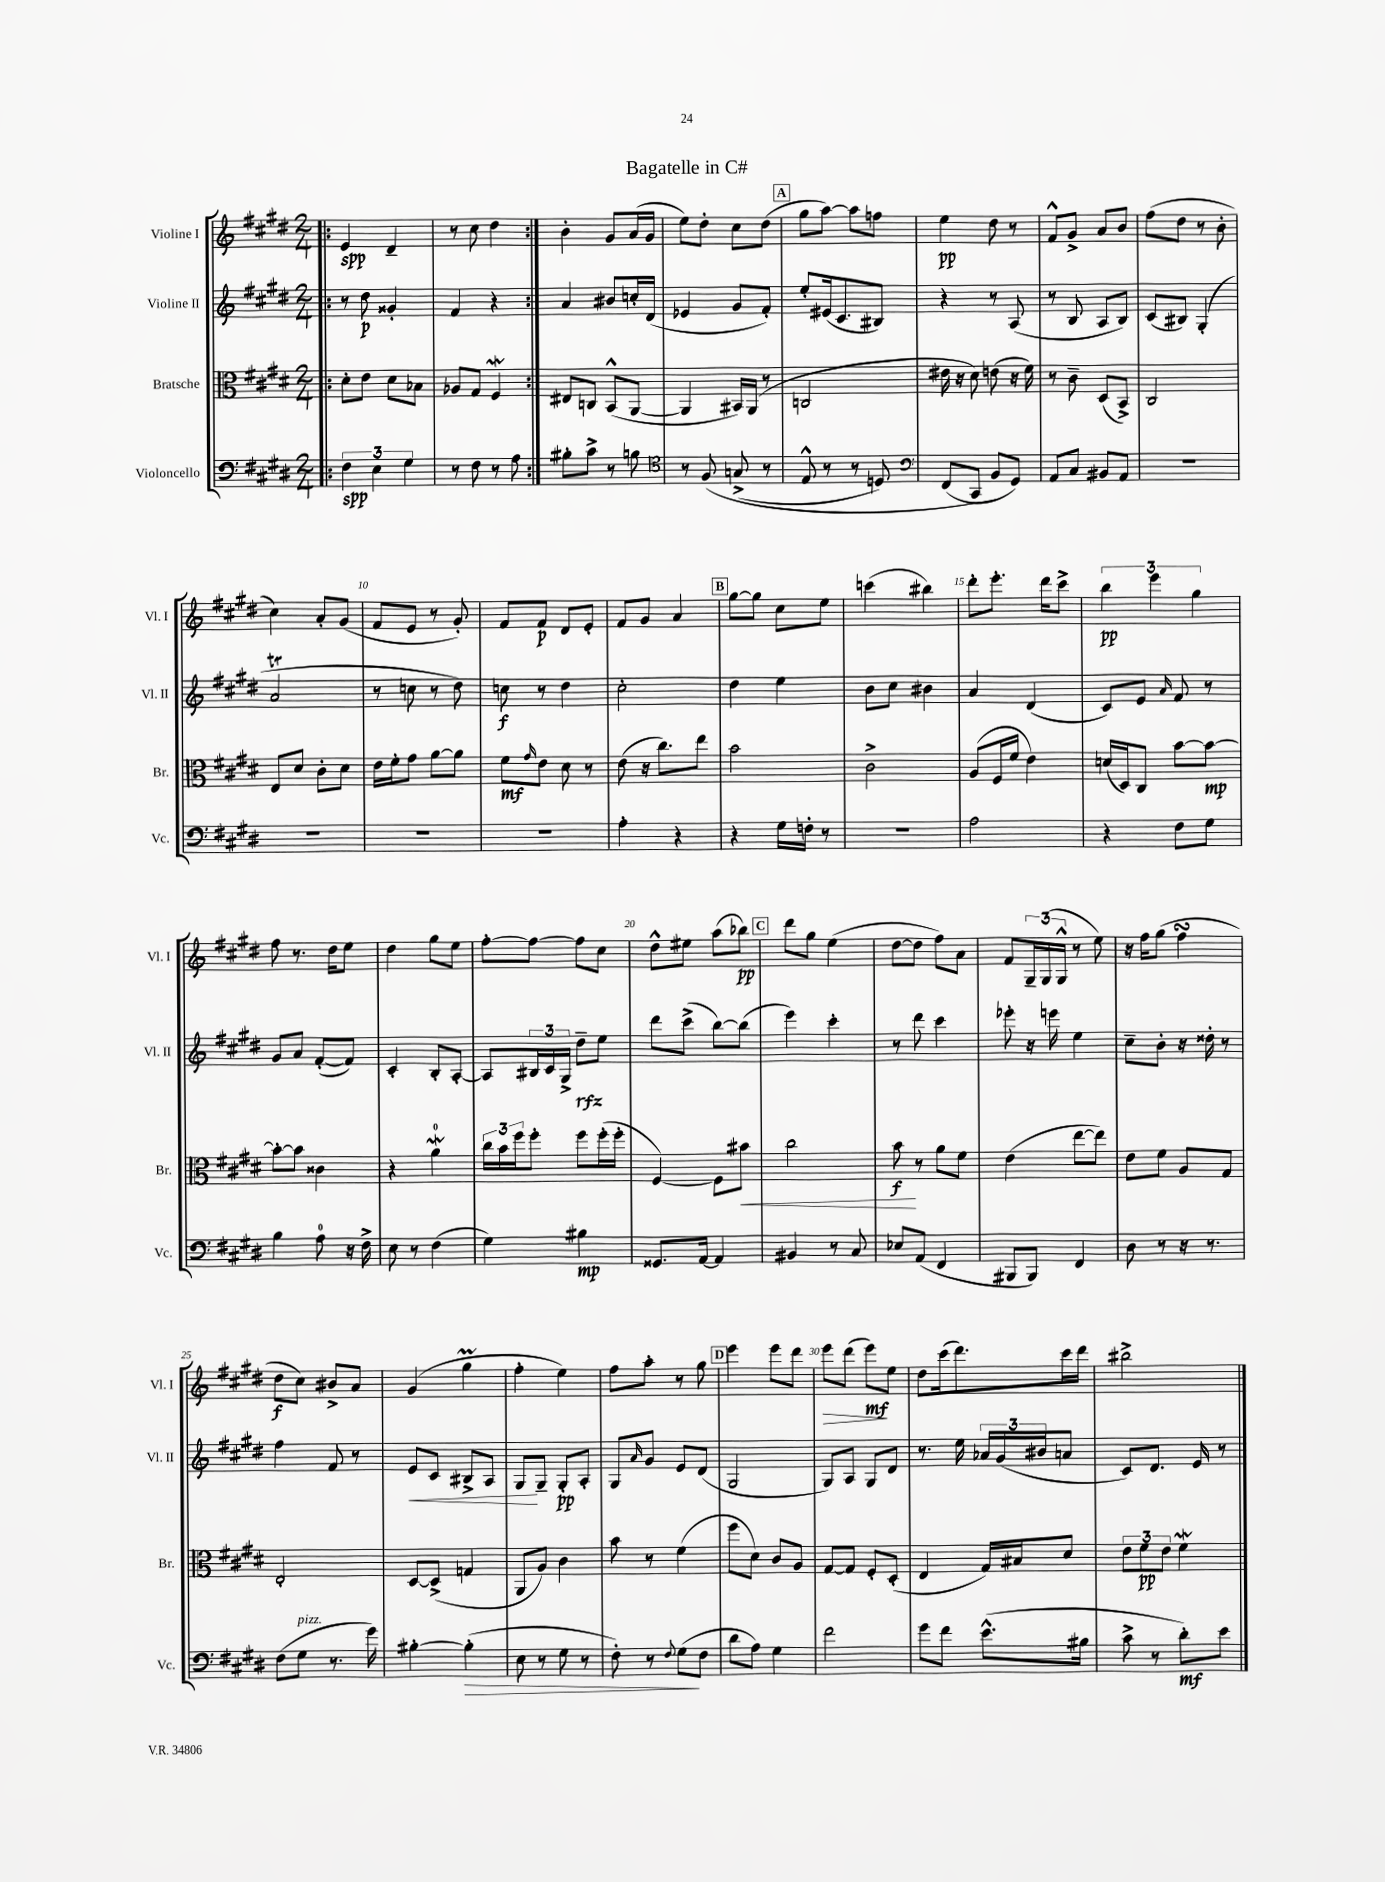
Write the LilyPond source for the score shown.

\header { title = "Bagatelle in C#" }
<<
\new StaffGroup <<
\new Staff = "s0" \with { instrumentName = "Violine I" shortInstrumentName = "Vl. I" } {
    \clef treble \key e \major \numericTimeSignature \time 2/4
    \repeat volta 2 { \bar ".|:" e'4\spp dis'4-- |
    r8 cis''8 dis''4 | }
    b'4-. gis'8 a'16( gis'16 |
    e''8) dis''8-. cis''8 dis''8( |
    \mark \markup { \box "A" } gis''8 a''8~) a''8 f''8 |
    e''4\pp dis''8 r8 |
    fis'8-^ gis'8-> a'8 b'8 |
    fis''8( dis''8 r8 b'8-. |
    cis''4) a'8-. gis'8( |
    fis'8 e'8 r8 gis'8-.) |
    fis'8 fis'8\p dis'8 e'8-. |
    fis'8 gis'8 a'4 |
    \mark \markup { \box "B" } gis''8~ gis''8 cis''8 e''8 |
    c'''4( bis''4) |
    dis'''8-. e'''8.-. dis'''16 cis'''8-> |
    \tuplet 3/2 { b''4\pp e'''4 gis''4 } |
    fis''8 r8. dis''16 e''8 |
    dis''4 gis''8 e''8 |
    fis''8~-. fis''8~ fis''8 cis''8 |
    dis''8-^ eis''8 a''8( bes''8\pp) |
    \mark \markup { \box "C" } dis'''8 gis''8 e''4( |
    dis''8~ dis''8 fis''8) a'8 |
    fis'8 \tuplet 3/2 { gis16-- gis16( gis16-^ } r8 e''8) |
    r16 fis''16 gis''8( fis''4\turn |
    dis''8\f cis''8) bis'8-> a'8 |
    gis'4( gis''4\prall |
    fis''4-. e''4) |
    fis''8 a''8-. r8 gis''8 |
    \mark \markup { \box "D" } e'''4 e'''8 dis'''8 |
    e'''8\> dis'''8( e'''8\mf\!) e''8 |
    dis''8 cis'''16( dis'''8.) cis'''16 dis'''16 |
    bis''2-> \bar "|." |
}
\new Staff = "s1" \with { instrumentName = "Violine II" shortInstrumentName = "Vl. II" } {
    \clef treble \key e \major \numericTimeSignature \time 2/4
    \repeat volta 2 { \bar ".|:" r8 dis''8\p gisis'4-. |
    fis'4 r4 | }
    a'4 bis'8 c''16-. dis'16( |
    ees'4 gis'8 fis'8-.) |
    \mark \markup { \box "A" } e''8-. eis'16( cis'8. bis8) |
    r4 r8 a8( |
    r8 b8 a8 b8) |
    cis'8( bis8) gis4-.( |
    a'2\trill |
    r8 c''8 r8 dis''8) |
    c''8\f r8 dis''4 |
    cis''2-. |
    \mark \markup { \box "B" } dis''4 e''4 |
    b'8 cis''8 bis'4 |
    a'4 dis'4( |
    cis'8) e'8 \grace { a'16 } fis'8 r8 |
    gis'8 a'8 fis'8~-.( fis'8) |
    cis'4-. b8-. a8~-. |
    a8 \tuplet 3/2 { bis16 cis'16 gis16-> } dis''8--\rfz e''8 |
    dis'''8 cis'''8->( b''8~) b''8( |
    \mark \markup { \box "C" } e'''4) cis'''4-. |
    r8 dis'''8 cis'''4 |
    ees'''8-. r16 e'''16 e''4 |
    cis''8-- b'8-. r16 disis''16-. r8 |
    fis''4 fis'8 r8 |
    e'8\< cis'8 bis8-> a8 |
    gis8\! gis8-- gis8-.\pp a8-. |
    gis8 \grace { a'16 } gis'8 e'8 dis'8( |
    \mark \markup { \box "D" } gis2 |
    gis8) a8 gis8 dis'8 |
    r8. e''16 \tuplet 3/2 { aes'16 gis'16( bis'16 } a'8 |
    cis'8) dis'8. e'16 r8 \bar "|." |
}
\new Staff = "s2" \with { instrumentName = "Bratsche" shortInstrumentName = "Br." } {
    \clef alto \key e \major \numericTimeSignature \time 2/4
    \repeat volta 2 { \bar ".|:" dis'8-. e'8 dis'8 bes8 |
    aes8 gis8 fis4\mordent | }
    eis8 c8 b,8-^( a,8~ |
    a,4 bis,16) a,16( r8 |
    \mark \markup { \box "A" } c2 |
    eis'16 r16 dis'8) e'8( r16 fis'16) |
    r8 cis'8-- dis8( b,8->) |
    cis2 |
    e8 dis'8 cis'8-. dis'8 |
    e'16 fis'16-. gis'8 a'8~ a'8 |
    fis'8\mf \grace { gis'16 } e'8 dis'8 r8 |
    e'8( r16 cis''8.) e''8 |
    \mark \markup { \box "B" } b'2 |
    cis'2-> |
    a8( fis16 fis'16 e'4) |
    d'16( dis16) cis8 b'8~ b'8~\mp |
    b'8~-. b'8 cisis'4 |
    r4 a'4-0\mordent |
    \tuplet 3/2 { cis''16 b'16 fis''16 } fis''8-. fis''8 fis''16-.( fis''16-. |
    fis4~) fis8 bis'8\< |
    \mark \markup { \box "C" } cis''2 |
    b'8\f\! r8 a'8 fis'8 |
    e'4( e''8~ e''8) |
    e'8 fis'8 a8 gis8 |
    e2-. |
    dis8~ dis8->( g4 |
    a,8 a8) cis'4 |
    b'8 r8 fis'4( |
    \mark \markup { \box "D" } fis''8 dis'8) cis'8 a8 |
    gis8~ gis8 fis8-. dis8-.( |
    e4 gis16) bis16 dis'8 |
    \tuplet 3/2 { e'8 fis'8\pp e'8 } fis'4\mordent \bar "|." |
}
\new Staff = "s3" \with { instrumentName = "Violoncello" shortInstrumentName = "Vc." } {
    \clef bass \key e \major \numericTimeSignature \time 2/4
    \repeat volta 2 { \bar ".|:" \tuplet 3/2 { fis4\spp e4 gis4 } |
    r8 fis8 r8 a8 | }
    bis8-. cis'8-> r8 b8 |
    \clef tenor r8 fis8\( g8->( r8 |
    \mark \markup { \box "A" } e8-^ r8 r8 d8) |
    \clef bass fis,8( cis,8 b,8\) gis,8) |
    a,8 cis8 bis,8 a,8 |
    R2 |
    R2 |
    R2 |
    r2 |
    a4-. r4 |
    \mark \markup { \box "B" } r4 gis16 f16-. r8 |
    r2 |
    a2 |
    r4 fis8 gis8 |
    b4 a8-0 r16 fis16-> |
    e8 r8 fis4( |
    gis4) bis4\mp |
    gisis,8. a,16~ a,4 |
    \mark \markup { \box "C" } bis,4 r8 cis8 |
    ees8 a,8( fis,4 |
    bis,,8 bis,,8) fis,4 |
    dis8 r8 r16 r8. |
    fis8( gis8^\markup { \italic "pizz." } r8. gis'16) |
    bis4~-. bis4-.\>( |
    e8 r8 gis8 r8 |
    fis8-.) r8 \appoggiatura { fis8 } gis8\!( fis8 |
    \mark \markup { \box "D" } dis'8 a8) gis4 |
    fis'2 |
    gis'8 fis'8 e'8.-^( bis16 |
    cis'8-> r8 dis'8-.\mf) e'8 \bar "|." |
}
>>
>>
\layout { \context { \Score \override BarNumber.break-visibility = ##(#f #t #t) barNumberVisibility = #(every-nth-bar-number-visible 5) } }
